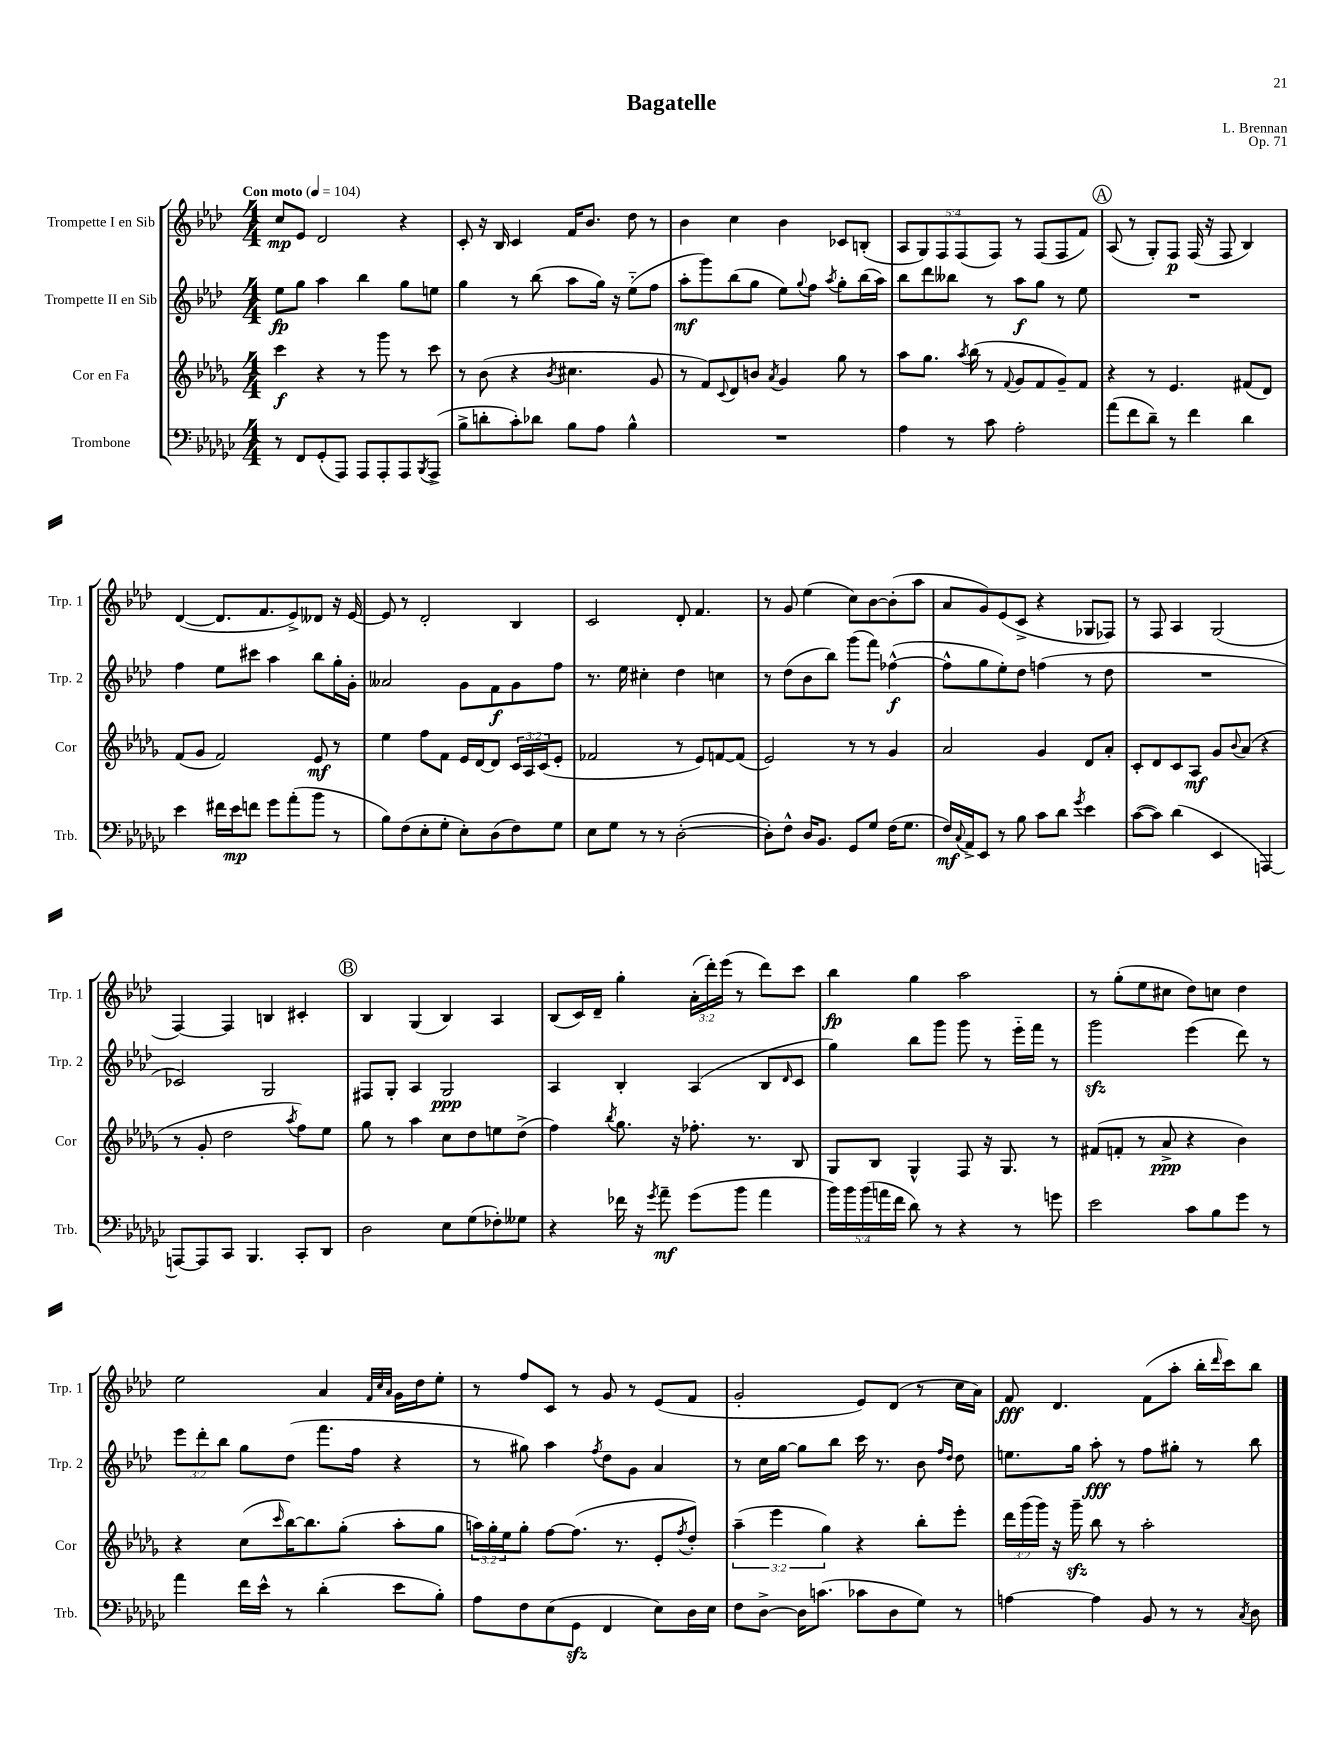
\header { title = "Bagatelle" composer = "L. Brennan" opus = "Op. 71" }
<<
\new StaffGroup <<
\new Staff = "s0" \with { instrumentName = "Trompette I en Sib" shortInstrumentName = "Trp. 1" } {
    \clef treble \key aes \major \numericTimeSignature \time 4/4 \override Staff.TupletNumber.text = #tuplet-number::calc-fraction-text \tempo "Con moto" 4 = 104
    c''8\mp ees'8 des'2 r4 |
    c'8-. r16 bes16 c'4 f'16 bes'8. des''8 r8 |
    bes'4 c''4 bes'4 ces'8 b8-.( |
    \tuplet 5/4 { aes8 g8) f8 f8( f8) } r8 f8( f8 f'8) |
    \mark \markup { \circle "A" } aes8( r8 g8-.) f8\p f16( r16 f8 bes4) |
    des'4~( des'8. f'8. ees'8->) deses'8 r16 ees'16~ |
    ees'8 r8 des'2-. bes4 |
    c'2 des'8-. f'4. |
    r8 g'8 ees''4( c''8) bes'8~ bes'8-.( aes''8 |
    aes'8 g'8) ees'8( c'8-> r4 ges8 fes8) |
    r8 f8 aes4 g2( |
    f4~) f4 b4 cis'4-. |
    \mark \markup { \circle "B" } bes4 g4( bes4) aes4 |
    bes8( c'16) des'16-- g''4-. \tuplet 3/2 { aes'16-.( des'''16-.) ees'''16( } r8 des'''8) c'''8 |
    bes''4\fp g''4 aes''2 |
    r8 g''8-.( ees''8 cis''8 des''8) c''8 des''4 |
    ees''2 aes'4 \grace { f'32 c''32 aes'32 } g'16 des''16 ees''8-. |
    r8 f''8 c'8 r8 g'8 r8 ees'8( f'8 |
    g'2-. ees'8) des'8( r8 c''16 aes'16) |
    f'8\fff des'4. f'8( aes''8-. bes''16-. \grace { des'''16 } c'''16) bes''8 \bar "|." |
}
\new Staff = "s1" \with { instrumentName = "Trompette II en Sib" shortInstrumentName = "Trp. 2" } {
    \clef treble \key aes \major \numericTimeSignature \time 4/4 \override Staff.TupletNumber.text = #tuplet-number::calc-fraction-text
    ees''8\fp g''8 aes''4 bes''4 g''8 e''8 |
    g''4 r8 bes''8( aes''8 g''16) r16 ees''8-_( f''8 |
    aes''8-.\mf g'''8) bes''8( g''8 ees''8) \appoggiatura { g''8 } f''8 \acciaccatura { aes''8 } g''8-. bes''16( aes''16) |
    bes''8 des'''8 beses''8 r8 aes''8\f g''8 r8 ees''8 |
    \mark \markup { \circle "A" } R1 |
    f''4 ees''8 cis'''8 aes''4 bes''8 g''16-. g'16-. |
    aeses'2 g'8 f'8\f g'8 f''8 |
    r8. ees''16 cis''4-. des''4 c''4 |
    r8 des''8( bes'8 bes''8) g'''8( f'''8) fes''4~-^\f( |
    fes''8-^ g''8 ees''8-.) des''8 f''4( r8 des''8 |
    R1 |
    ces'2) g2 |
    \mark \markup { \circle "B" } fis8 g8-. aes4 g2\ppp |
    aes4 bes4-. aes4( bes8 \grace { des'16 } c'8 |
    g''4) bes''8 g'''8 g'''8 r8 ees'''16-_ f'''16 r8 |
    g'''2\sfz ees'''4( des'''8) r8 |
    \tuplet 3/2 { ees'''8 des'''8-. bes''8 } g''8 des''8( f'''8. f''16 r4 |
    r8 gis''8) aes''4 \acciaccatura { f''8 } des''8 g'8 aes'4 |
    r8 c''16 g''16~ g''8 bes''8 c'''16 r8. bes'8 \grace { f''16 des''16 } des''8 |
    e''8. g''16 aes''8-.\fff r8 f''8 gis''8-. r8 bes''8 \bar "|." |
}
\new Staff = "s2" \with { instrumentName = "Cor en Fa" shortInstrumentName = "Cor" } {
    \clef treble \key des \major \numericTimeSignature \time 4/4 \override Staff.TupletNumber.text = #tuplet-number::calc-fraction-text
    c'''4\f r4 r8 ges'''8 r8 c'''8 |
    r8 bes'8( r4 \acciaccatura { bes'8 } cis''4. ges'8 |
    r8 f'8) \appoggiatura { c'8 } des'8 b'8 \acciaccatura { aes'8 } ges'4 ges''8 r8 |
    aes''8 ges''8. \acciaccatura { aes''8 } bes''16( r8 \appoggiatura { f'8 } ges'8 f'8 ges'8--) f'8 |
    \mark \markup { \circle "A" } r4 r8 ees'4. fis'8( des'8) |
    f'8( ges'8 f'2) ees'8\mf r8 |
    ees''4 f''8 f'8 ees'16 des'16~ des'8 \tuplet 3/2 { c'16 aes16 c'16( } ees'8-. |
    fes'2 r8 ees'8) f'8~ f'8( |
    ees'2) r8 r8 ges'4 |
    aes'2 ges'4 des'8 aes'8-. |
    c'8-. des'8 c'8 aes8\mf ges'8 \appoggiatura { bes'8 } aes'8( r4 |
    r8 ges'8-. des''2 \acciaccatura { aes''8 } f''8) ees''8 |
    \mark \markup { \circle "B" } ges''8 r8 aes''4 c''8 des''8 e''8 des''8->( |
    f''4) \acciaccatura { bes''8 } ges''8. r16 fes''8.-. r8. bes8 |
    ges8 bes8 ges4-^ f8 r16 ges8. r8 |
    fis'8( f'8-. r8 aes'8->\ppp r4 bes'4) |
    r4 c''8( \grace { c'''16 } bes''16~) bes''8. ges''8-.( aes''8-. ges''8 |
    \tuplet 3/2 { a''16) ges''16-. ees''16 } ges''8-. f''8~ f''8.( r8. ees'8-. \acciaccatura { f''8 } des''8-.) |
    \tuplet 3/2 { aes''4--( ees'''4 ges''4) } r4 bes''8-. ees'''8-. |
    \tuplet 3/2 { des'''16 ges'''16( ges'''16) } r16 ges'''16--\sfz bes''8 r8 aes''2-. \bar "|." |
}
\new Staff = "s3" \with { instrumentName = "Trombone" shortInstrumentName = "Trb." } {
    \clef bass \key ges \major \numericTimeSignature \time 4/4 \override Staff.TupletNumber.text = #tuplet-number::calc-fraction-text
    r8 f,8 ges,8-.( aes,,8) aes,,8 aes,,8-. aes,,8 \acciaccatura { bes,,8 } aes,,8->( |
    bes8-> d'8-. ces'8-.) des'8 bes8 aes8 bes4-^ |
    R1 |
    aes4 r8 ces'8 aes2-. |
    \mark \markup { \circle "A" } aes'8( f'8 des'8--) r8 f'4 des'4 |
    ees'4 fis'16 ees'16\mp f'8 ges'8 aes'8-.( bes'8 r8 |
    bes8) f8( ees8-. ges8-. ees8-.) des8( f8) ges8 |
    ees8 ges8 r8 r8 des2~-.( |
    des8-.) f8-^ des16 bes,8. ges,8 ges8 f16( ges8. |
    f16\mf) \appoggiatura { ces8 } aes,16-> ees,8 r8 bes8 ces'8 des'8 \acciaccatura { ges'8 } ees'4 |
    ces'8~( ces'8) des'4( ees,4 a,,4~) |
    a,,8~ a,,8 ces,8 bes,,4. ces,8-. des,8 |
    \mark \markup { \circle "B" } des2 ees8 ges8( fes8-.) geses8 |
    r4 fes'16 r16 \acciaccatura { ges'8 } aes'8--\mf ges'8( bes'8 aes'4 |
    \tuplet 5/4 { bes'16) bes'16 bes'16( a'16 f'16 } des'8) r8 r4 r8 g'8 |
    ees'2 ces'8 bes8 ges'8 r8 |
    aes'4 f'16 ees'16-^ r8 des'4-.( ees'8 bes8-.) |
    aes8 f8 ees8( ges,8\sfz f,4 ees8) des16 ees16 |
    f8 des8~-> des16 c'8.( ces'8 des8 ges8) r8 |
    a4~ a4 bes,8 r8 r8 \acciaccatura { ces8 } des8 \bar "|." |
}
>>
>>
\layout { \context { \Score \remove "Bar_number_engraver" } }
